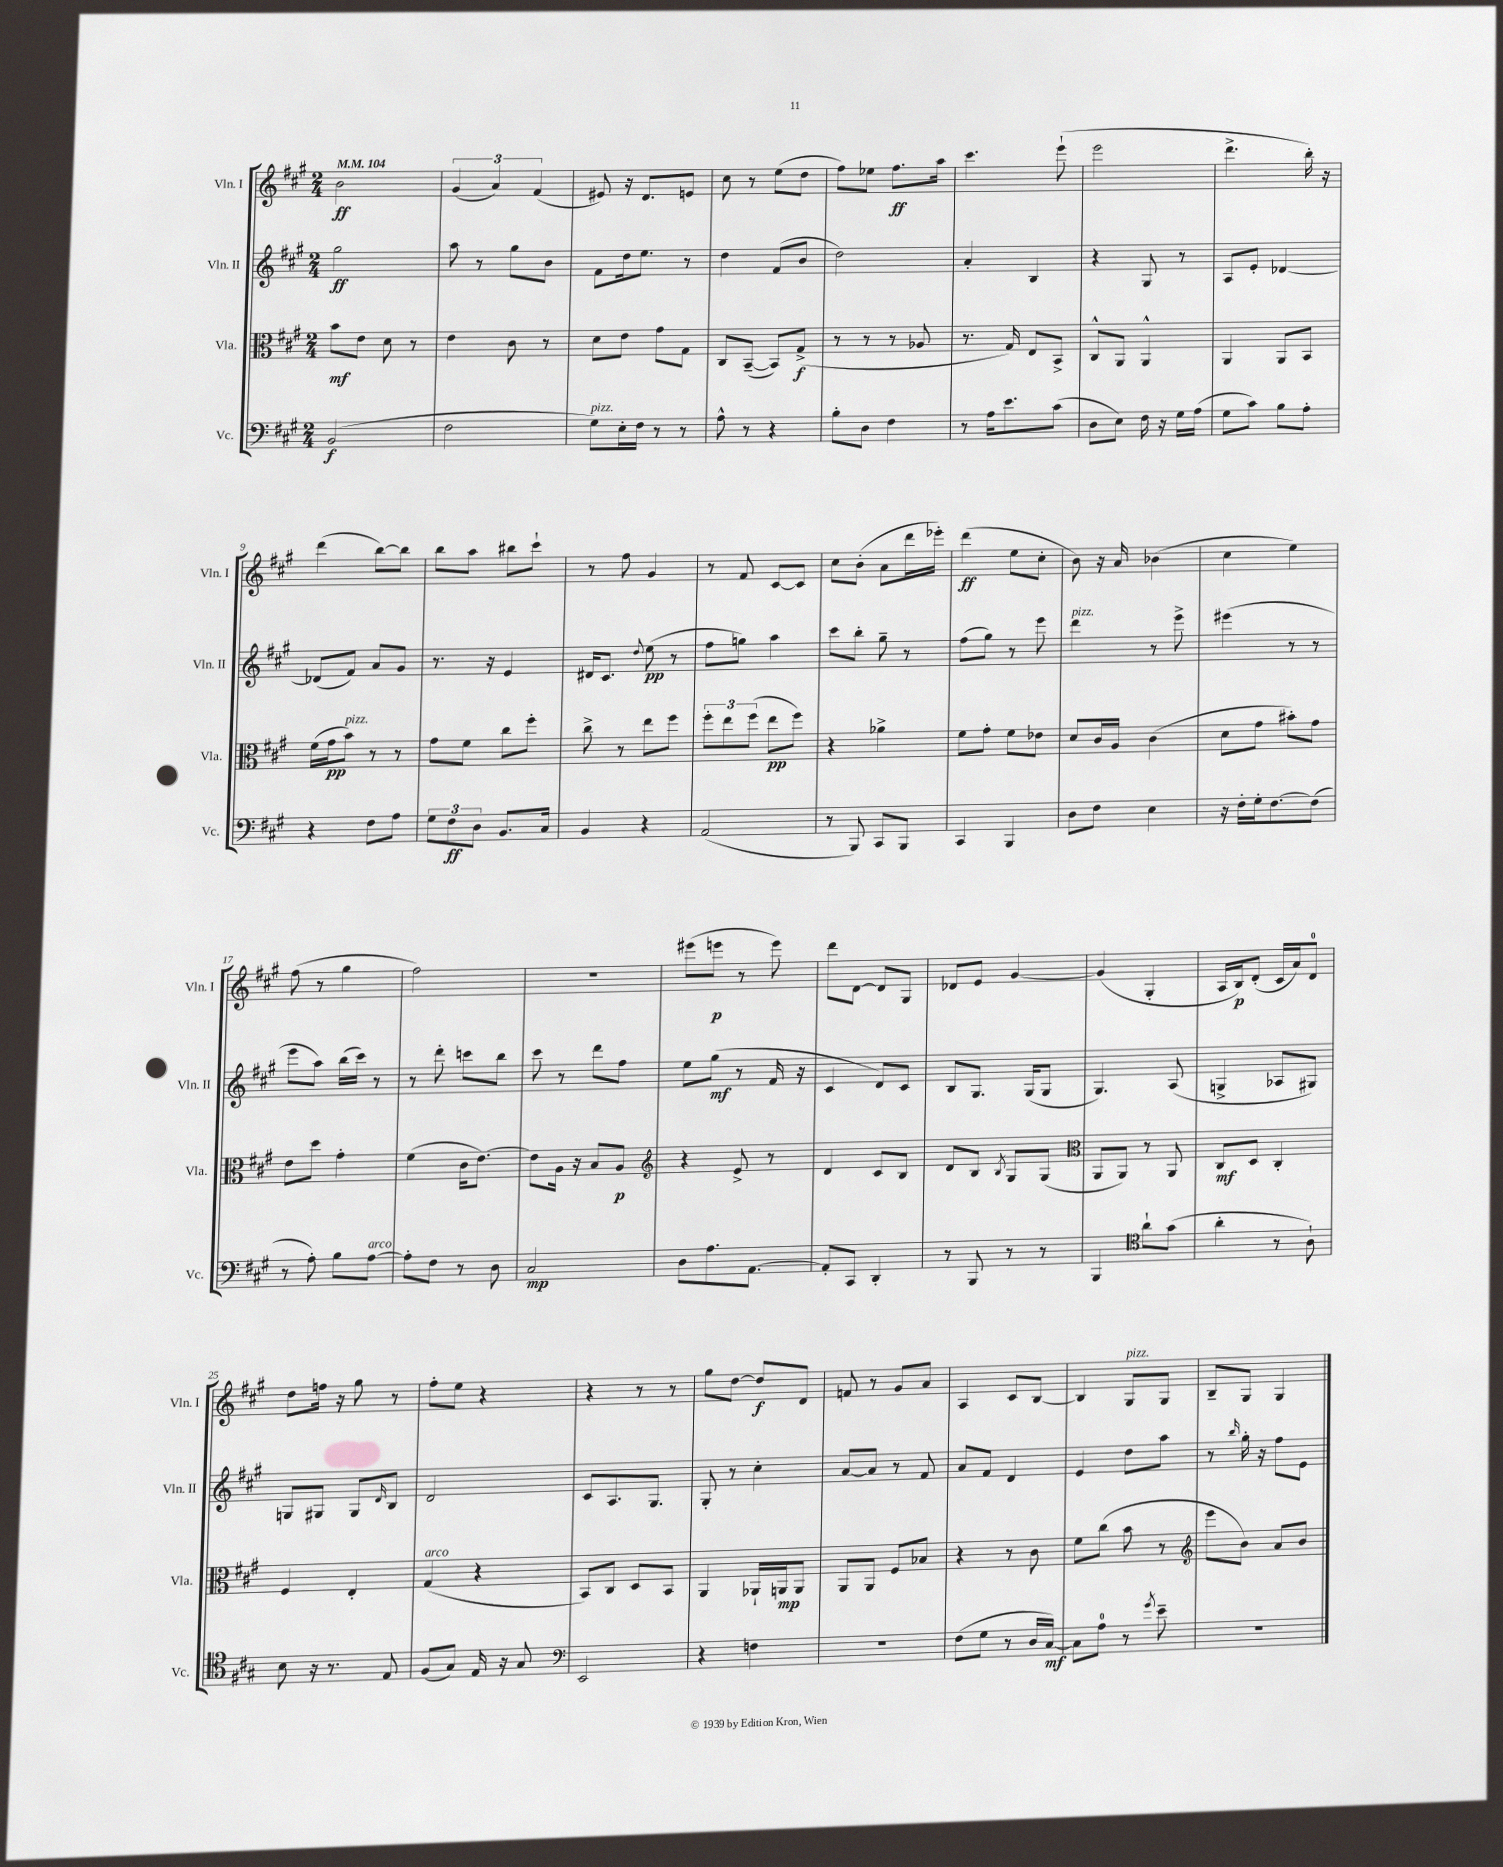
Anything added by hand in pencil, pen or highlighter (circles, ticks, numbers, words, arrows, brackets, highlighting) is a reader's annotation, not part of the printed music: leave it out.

**kern	**kern	**kern	**kern
*staff4	*staff3	*staff2	*staff1
*clefF4	*clefC3	*clefG2	*clefG2
*k[f#c#g#]	*k[f#c#g#]	*k[f#c#g#]	*k[f#c#g#]
*M2/4	*M2/4	*M2/4	*M2/4
*MM104	*MM104	*MM104	*MM104
(2BB	8b	2gg#	2b
.	8e	.	.
.	8d	.	.
.	8r	.	.
=	=	=	=
2F#	4e	8aa	(6g#
.	.	8r	.
.	.	.	6a)
.	8c#	8gg#	.
.	.	.	(6f#
.	8r	8b	.
=	=	=	=
8G#)	8d	8f#	8e#)
16E'	8e	16dd	16r
16F#	.	8.ee	8.d
8r	8g#	.	.
8r	8G#	8r	8e
=	=	=	=
8A^^	8C#	4dd	8cc#
8r	([8BB~	.	8r
4r	8BB])	(8f#	(8ee
.	(8G#^	8b	8dd
=	=	=	=
8B'	8r	2dd)	8ff#)
8D	8r	.	8ee-
4F#	8r	.	8.ff#
.	8A-	.	.
.	.	.	16aa
=	=	=	=
8r	8.r	4a'	4.ccc#
16A	.	.	.
8.e	16G#)	.	.
.	8E	4B	.
(8c#	8BB^	.	(8eee`
=	=	=	=
8D	8C#^^	4r	2eee
8E)	8AA	.	.
16F#	4AA^^	8G#	.
16r	.	.	.
16G#	.	8r	.
(16A	.	.	.
=	=	=	=
8G#	4AA	8A	4.ddd^
8c#)	.	8e'	.
8B	8AA	[4d-	.
8A'	8BB	.	16bb')
.	.	.	16r
=	=	=	=
4r	(16f#	(8d-]	(4ddd
.	16g#	.	.
.	8b)	8f#)	.
8F#	8r	8a	[8bb)
8A	8r	8g#	8bb]
=	=	=	=
12G#	8g#	8.r	8bb
12F#	.	.	.
.	8f#	.	8aa
12D	.	.	.
.	.	16r	.
8.BB	8cc#	4e	8bb#
.	8ff#'	.	8ccc#`
16C#	.	.	.
=	=	=	=
4BB	8cc#^	16d#	8r
.	.	8.c#	.
.	8r	.	8ff#
.	.	8qqdd	.
4r	8ee	(8ee	4g#
.	8ff#	8r	.
=	=	=	=
(2AA	12ff#'	8ff#	8r
.	12ee	.	.
.	.	8gg)	8f#
.	(12ff#	.	.
.	8ee	4aa	[8c#
.	8ff#)	.	8c#]
=	=	=	=
8r	4r	8ccc#	8cc#
8BBB)	.	8bb'	(8b'
8CC#	4a-^	8gg#~	8a
8BBB	.	8r	16ddd
.	.	.	16eee-')
=	=	=	=
4CC#	8f#	(8ff#	(4ddd
.	8g#'	8gg#)	.
4BBB	8f#	8r	8ee
.	8e-	8eee	8cc#'
=	=	=	=
8D	8d	4ddd	8b)
8F#	16c#	.	16r
.	16A	.	16a
4E	(4c#	8r	(4b-
.	.	8eee^	.
=	=	=	=
16r	8d	(4eee#	4cc#
16F#'	.	.	.
16G#'	8g#	.	.
[8.F#	.	.	.
.	8b#')	8r	4ee)
(8F#]	8g#	8r	.
=	=	=	=
8r	8e	8eee	(8ff#
8A')	8dd	8aa)	8r
8B	4g#'	(16bb	4gg#
.	.	16ccc#)	.
[8A	.	8r	.
=	=	=	=
8A']	(4f#	8r	2ff#)
8F#	.	8ddd'	.
8r	16c#	8ccc	.
.	[8.e)	.	.
8D	.	8bb	.
=	=	=	=
2C#	8e]	8ccc#	2r
.	16A	8r	.
.	16r	.	.
.	8B	8ddd	.
.	8A	8ff#	.
=	=	=	=
*	*clefG2	*	*
8D	4r	8ee	(8eee#
8.A	.	(8gg#	8eee
.	8e^	8r	8r
[8.AA	.	.	.
.	8r	16f#	8eee)
.	.	16r	.
=	=	=	=
8AA']	4d	4c#	8ddd
8CC#	.	.	[8d
4DD'	8c#	8d)	8d]
.	8B	8c#	8G#
=	=	=	=
8r	8d	8B	8d-
8BBB	8B	8.G#	8e
.	8qB	.	.
8r	8G#	.	[4g#
.	.	(16G#	.
8r	(8G#	8G#	.
=	=	=	=
*	*clefC3	*	*
4BBB	8AA	4.G#)	(4g#]
.	8AA)	.	.
*clefC4	*	*	*
8a`	8r	.	4G#'
(8g#	8AA	(8A	.
=	=	=	=
4a'	8C#	4G^	16A
.	.	.	16B)
.	8D	.	(8d'
8r	4C#'	8A-	16c#
.	.	.	16a)
8A`)	.	8G#)	8d
=	=	=	=
8B	4F#	8G	8dd
16r	.	8G#	16ff
8.r	.	.	16r
.	4E'	8G#	8gg#
.	.	16qqd	.
8E	.	8B	8r
=	=	=	=
(8F#	(4G#	2d	8ff#'
8G#)	.	.	8ee
16E	4r	.	4r
16r	.	.	.
8G#	.	.	.
=	=	=	=
*clefF4	*	*	*
2EE	8BB)	8c#	4r
.	8C#	8.A	.
.	8D	.	8r
.	.	8.G#	.
.	8BB	.	8r
=	=	=	=
4r	4AA	8G#'	8gg#
.	.	8r	[8dd
4F	16AA-`	4cc#'	8dd]
.	16AA	.	.
.	8AA	.	8d
=	=	=	=
2r	8AA	[8a	8f
.	8AA	8a]	8r
.	8F#	8r	8g#
.	8B-	8f#	8a
=	=	=	=
(8F#	4r	8a	4A
8G#	.	8f#	.
8r	8r	4d	8c#
16D	8c#	.	[8B
[16C#)	.	.	.
=	=	=	=
8C#]	8f#	4e	4B]
8A	(8cc#	.	.
8r	8b	8dd	8G#
8qg#	.	.	.
8e~	8r	8aa	8G#
=	=	=	=
*	*clefG2	*	*
2r	8eee	8r	8B~
.	.	16qqbb	.
.	8b)	16gg#'	8G#
.	.	16r	.
.	8a	8ff#	4G#
.	8b	8e	.
==	==	==	==
*-	*-	*-	*-
